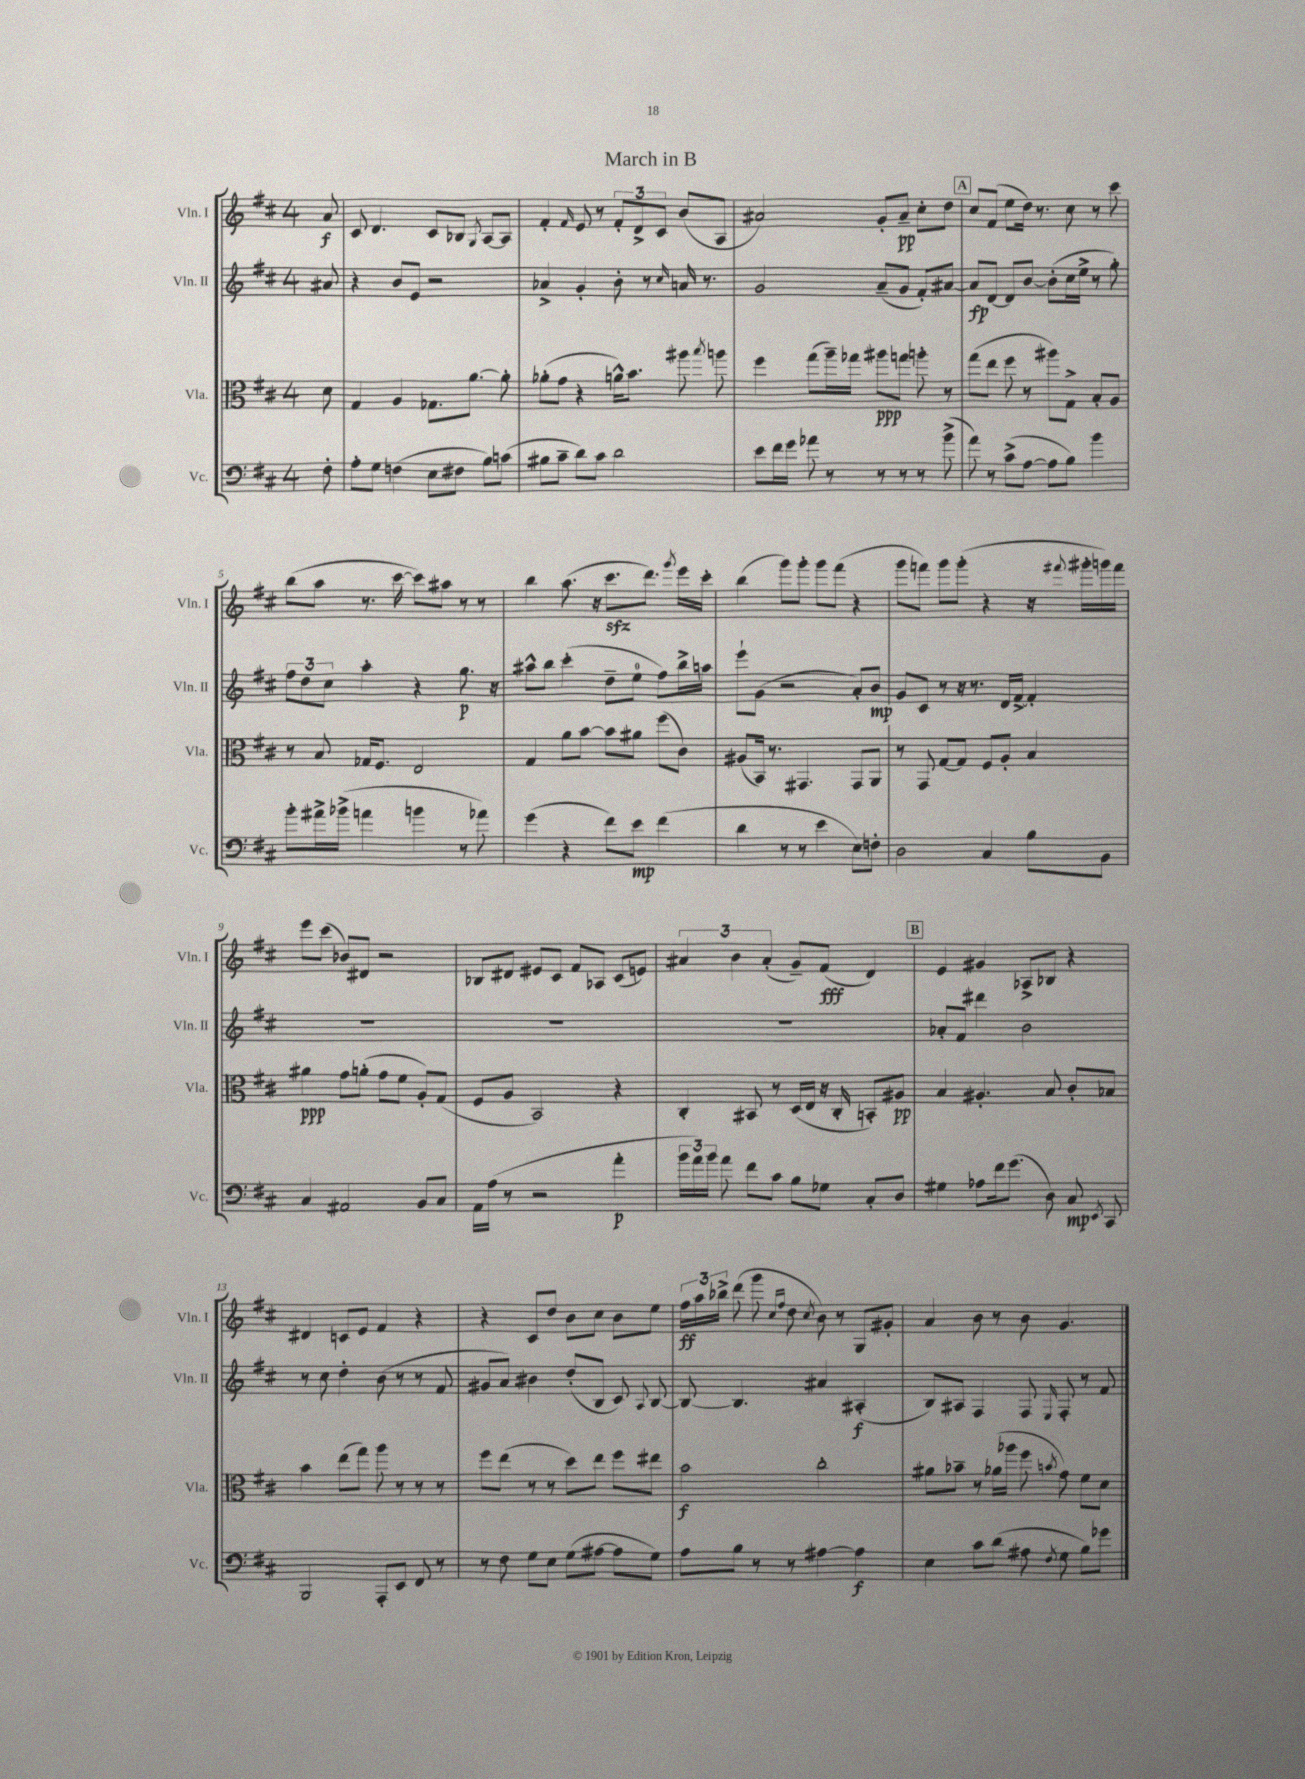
\header { title = "March in B" }
<<
\new StaffGroup <<
\new Staff = "s0" \with { instrumentName = "Vln. I" shortInstrumentName = "Vln. I" } {
    \clef treble \key d \major \once \override Staff.TimeSignature.style = #'single-digit \time 4/4 \partial 8
    \autoBeamOff a'8\f |
    cis'8 d'4. cis'8[ bes8] \acciaccatura { g8 } a8[~ a8] |
    fis'4-. \grace { fis'16 } e'8 r8 \tuplet 3/2 { fis'8[-. d'8-> cis'8] } b'8[( a8] |
    ais'2) g'8[-. ais'8]--\pp cis''8[-. d''8] |
    \mark \markup { \box "A" } cis''8[ fis'8]( e''8[ d''16]) r8. cis''8 r8 cis'''8 |
    b''8[( a''8] r8. cis'''16~ cis'''8[) ais''8] r8 r8 |
    b''4 a''8.( r16 cis'''8.[\sfz d'''8.]) \acciaccatura { g'''8 } e'''16[ cis'''16]-. |
    b''4( g'''8[) g'''8]-. g'''8[ fis'''8]( r4 |
    g'''8[ f'''8]) g'''8[ g'''8]-.( r4 r16 \appoggiatura { fis'''8 } gis'''16[-. g'''16) fis'''16] |
    e'''8[ cis'''8]( bes'8[) dis'8] r2 |
    bes8[ dis'8] eis'8[ cis'8] fis'8[ aes8] cis'8[( e'8]) |
    \tuplet 3/2 { ais'4 b'4 ais'4-.( } g'8[--) fis'8]\fff( d'4) |
    \mark \markup { \box "B" } e'4 gis'4 aes8[-> bes8] r4 |
    dis'4 c'8[ e'8] fis'4 r4 |
    r4 cis'8[ d''8] b'8[ cis''8] b'8[ e''8] |
    \tuplet 3/2 { fis''16[\ff a''16 bes''16]-> } d'''8( g'''8 \grace { cis''16[ fis''16] } d''8 \acciaccatura { cis''8 } b'8) r8 g8[ gis'8]-. |
    a'4 b'8 r8 b'8 g'4. \bar "|." |
}
\new Staff = "s1" \with { instrumentName = "Vln. II" shortInstrumentName = "Vln. II" } {
    \clef treble \key d \major \once \override Staff.TimeSignature.style = #'single-digit \time 4/4 \partial 8
    \autoBeamOff ais'8 |
    r4 b'8[ e'8] r2 |
    aes'4-> g'4-. b'8-. r8 \grace { cis''16 } a'16 r8. |
    g'2 a'8[--( g'8] fis'8[-.) ais'8]~ |
    \mark \markup { \box "A" } ais'8[\fp d'8]~ d'8[ b'8]~ b'8[-.( cis''16 e''16]-> r8 g''8-.) |
    \tuplet 3/2 { fis''8[ d''8 cis''8] } a''4-. r4 g''8.\p r16 |
    ais''8[-^ b''8] cis'''4-.( d''8[-- e''8]-0 fis''8[) b''16-> a''16] |
    e'''8[-! g'8]( r2 a'8[-.) b'8]\mp |
    g'8[ cis'8] r8 r16 r8. d'16[ fis'16]~-> fis'4-. |
    R1 |
    R1 |
    R1 |
    \mark \markup { \box "B" } aes'8[-. fis'8] dis'''4 b'2 |
    r8 cis''8 d''4-. b'8( r8 r8 fis'8 |
    gis'8[ a'8]) bis'4 d''8[-.( b8] cis'8) \appoggiatura { a8 } b8~ |
    b8~ b4. ais'4 ais4-.\f( |
    b8[) ais8] fis4 fis8 \grace { e16 } fis8-. r8 fis'8 \bar "|." |
}
\new Staff = "s2" \with { instrumentName = "Vla." shortInstrumentName = "Vla." } {
    \clef alto \key d \major \once \override Staff.TimeSignature.style = #'single-digit \time 4/4 \partial 8
    \autoBeamOff d'8 |
    g4 a4 ges8.[ a'8.]~ a'8-. |
    aes'8[-.( g'8] r4 a'16[-^) b'8.] ais''8 \acciaccatura { b''8 } a''8 |
    fis''4 g''8[( a''16--) ges''16] ais''8[\ppp g''8] a''8-. r8 |
    \mark \markup { \box "A" } g''8[( e''8] fis''8 r8 ais''8[) g8]-> b8[-. a8] |
    r8 b8 ges16[ fis8.] e2 |
    g4 a'8[ b'8]~ b'8[ ais'8] fis''8[( cis'8]) |
    ais8[( b,16]) r8. gis,4. gis,8[ a,8] |
    r8 g,8 g8[~ g8] fis8[ a8]-. b4 |
    ais'4\ppp g'8[ a'8]-.( g'8[ fis'8] a8[-.) g8]( |
    fis8[ a8] b,2) r4 |
    cis4-. bis,8 r8 d16[( e16] r16 cis16-. b,8[-.) ais8]\pp |
    \mark \markup { \box "B" } b4 ais4.-. b8 cis'8[-. bes8] |
    b'4 e''8[( g''8]) a''8 r8 r8 r8 |
    fis''8[ e''8]( r8 r8 d''8[) e''8] fis''8[ eis''8] |
    b'2\f cis''2-. |
    ais'8[ bes'8]-- r8 aes'16[( aes''16] fis''8 \acciaccatura { b'8 } g'8) fis'8[ d'8] \bar "|." |
}
\new Staff = "s3" \with { instrumentName = "Vc." shortInstrumentName = "Vc." } {
    \clef bass \key d \major \once \override Staff.TimeSignature.style = #'single-digit \time 4/4 \partial 8
    \autoBeamOff fis8-. |
    a8[-. g8] f4( e8[ fis8] b8[) c'8]( |
    bis8[ cis'8]-- d'8[) cis'8] d'2 |
    e'8[ fis'16 g'16] aes'8 r8 r8 r8 r8 b'8->( |
    \mark \markup { \box "A" } a'8) r8 cis'8[->( a8]~ a8[ b8]) b'4 |
    b'8[-. ais'16-> bes'16]->( a'4 b'4 r8 aes'8) |
    g'4( r4 fis'8[) e'8]\mp fis'4( |
    d'4 r8 r8 e'4 e8[) f8]-. |
    d2 cis4 b8[ b,8] |
    cis4 ais,2 b,8[ cis8] |
    a,16[ a16]( r8 r2 a'4-.\p |
    \tuplet 3/2 { b'16[ a'16) b'16] } a'8 fis'8[ cis'8] b8[ ges8] cis8[-. d8] |
    \mark \markup { \box "B" } gis4 aes8[ fis'16 g'8.]( d8) cis8\mp \acciaccatura { e,8 } cis,8 |
    b,,2 a,,8[-. e,8] fis,8 r8 |
    r8 fis8 g8[ e8] g8[( ais8]~ ais8[ g8]) |
    a8[ b8] r8 r8 ais4~ ais4\f |
    e4 cis'8[ d'8]( ais8 \acciaccatura { fis8 } g8 b8[) ges'8] \bar "|." |
}
>>
>>
